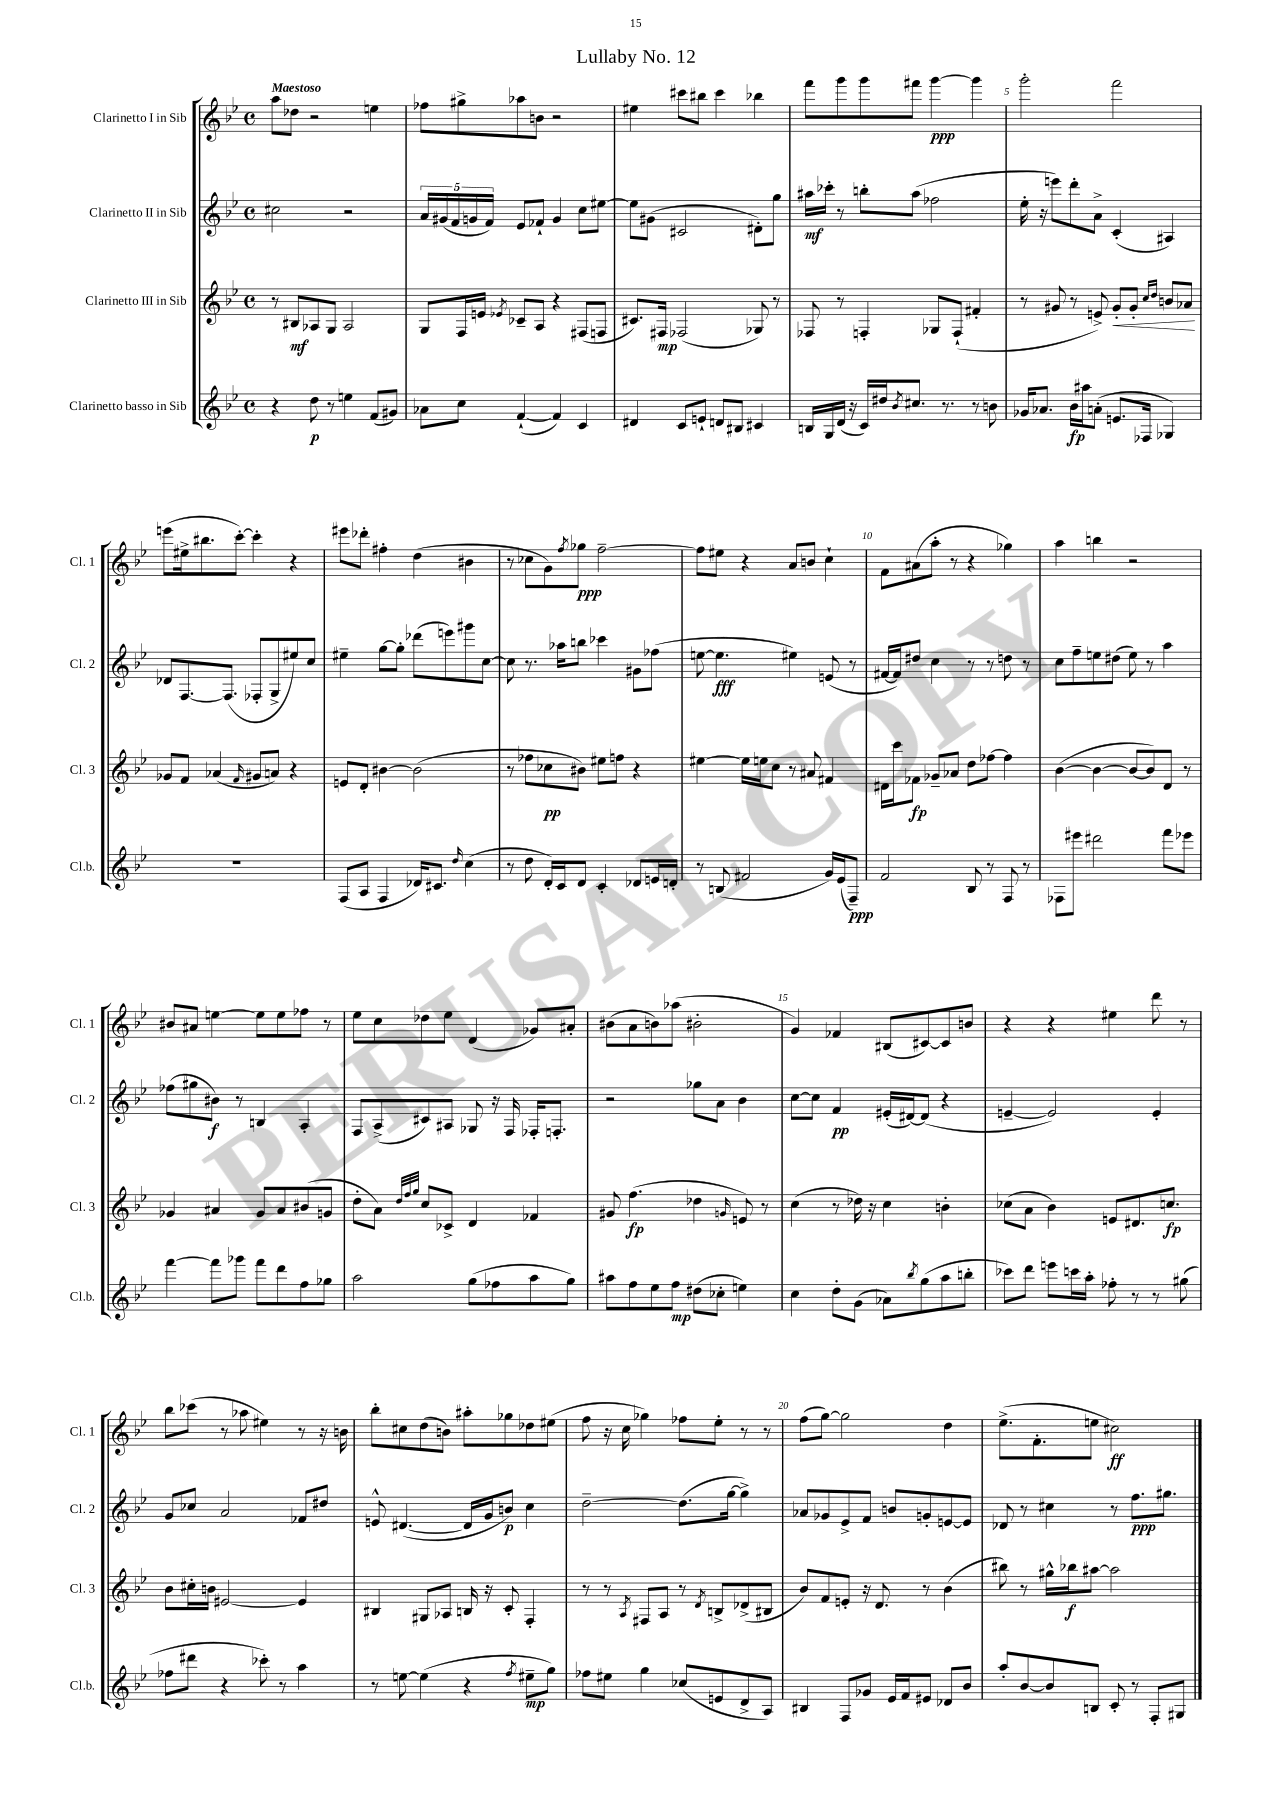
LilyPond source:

\header { title = "Lullaby No. 12" }
<<
\new StaffGroup <<
\new Staff = "s0" \with { instrumentName = "Clarinetto I in Sib" shortInstrumentName = "Cl. 1" } {
    \clef treble \key bes \major \defaultTimeSignature \time 4/4 \tempo "Maestoso"
    a''8 des''8 r2 e''4 |
    fes''8 gis''8-> aes''8 b'8 r2 |
    eis''4 cis'''8 bis''8 cis'''4 bes''4 |
    f'''8 g'''8 g'''8 fis'''8 g'''4~\ppp g'''4 |
    g'''2-. f'''2 |
    e'''8( eis''16-> bis''8. c'''8~-.) c'''4-. r4 |
    eis'''8 des'''8-. fis''4-. d''4( bis'4 |
    r8 ces''8 g'8) \acciaccatura { f''8 } ges''8\ppp f''2~-- |
    f''8 eis''8 r4 a'8 b'8 c''4-! |
    f'8 ais'8( a''8-. r8 r4 ges''4) |
    a''4 b''4 r2 |
    bis'8 ais'8 e''4~ e''8 e''8 fes''8 r8 |
    ees''8 c''8 des''8 ees''8 d'4( ges'8) ais'8-. |
    bis'8( a'8 b'8) aes''8( bis'2-. |
    g'4) fes'4 bis8( cis'8~) cis'8 b'8 |
    r4 r4 eis''4 d'''8 r8 |
    bes''8 ces'''8( r8 aes''8 eis''4) r8 r16 b'16 |
    bes''8-. cis''8 d''8( b'8) ais''8-. ges''8 des''8 eis''8( |
    f''8 r16 c''16 ges''4) fes''8 ees''8-. r8 r8 |
    f''8( g''8~) g''2 d''4 |
    ees''8.->( f'8.-. e''8 cis''2\ff) \bar "|." |
}
\new Staff = "s1" \with { instrumentName = "Clarinetto II in Sib" shortInstrumentName = "Cl. 2" } {
    \clef treble \key bes \major \defaultTimeSignature \time 4/4
    cis''2 r2 |
    \tuplet 5/4 { a'16 gis'16( f'16 g'16 f'16) } ees'8 fes'8-! g'4 c''8 eis''8~ |
    eis''8 gis'8( cis'2 dis'8-.) g''8 |
    ais''16\mf ces'''16-. r8 b''8-. ais''8( fes''2 |
    ees''16-. r16 e'''8) d'''8-. a'8-> c'4-.( ais4) |
    des'8 f8.~ f8.( fes8-. g8-> eis''8) c''8 |
    eis''4-- g''8~ g''8-. des'''8( e'''8) gis'''8 c''8~ |
    c''8 r8. aes''16 b''8 ces'''4 gis'8 fes''8( |
    e''8~ e''4.\fff eis''4) e'8( r8 |
    fis'16~ fis'16) dis''8 c''4 r8 r8 d''8 r8 |
    c''8 f''8-- e''8 dis''8( e''8) r8 a''4 |
    fes''8( gis''8 bis'8\f) r8 b4 a4-. |
    f8 a8->( cis'8) ais8 ges8 r16 f16 fes16-. f8.-. |
    r2 ges''8 a'8 bes'4 |
    c''8~ c''8 f'4\pp eis'16-.( dis'16~) dis'8( r4 |
    e'4~-- e'2) e'4-. |
    g'8 ces''8 a'2 fes'8 dis''8 |
    e'8-^ dis'4.~( dis'16 g'16 b'8\p) c''4 |
    d''2~-- d''8.( g''16~ g''4->) |
    aes'8 ges'8 ees'8-> f'8 b'8 g'8-. e'8~ e'8 |
    des'8 r8 cis''4 r8 f''8.\ppp gis''8. \bar "|." |
}
\new Staff = "s2" \with { instrumentName = "Clarinetto III in Sib" shortInstrumentName = "Cl. 3" } {
    \clef treble \key bes \major \defaultTimeSignature \time 4/4
    r8 bis8\mf aes8 g8 aes2 |
    g8 f16 e'16 \acciaccatura { ees'8 } ces'8-- a8 r4 fis8( f8 |
    cis'8.) fis16\mp fes2( ges8) r8 |
    fes8 r8 f4-. ges8 f8-!( fis'4-. |
    r8 gis'8 r8 e'8->) gis'8-.\< gis'8-. \grace { c''16 d''16 } b'8 aes'8\! |
    ges'8 f'8 aes'4( \grace { f'16 } gis'8 a'8) r4 |
    e'8 d'8-. bis'4~ bis'2( |
    r8 fes''8 ces''8\pp bis'8) eis''8 f''8 r4 |
    eis''4~ eis''16 e''16 c''8 r8 ais'8 fis'4 |
    dis'16 c'''16 fes'8\fp ges'8-- aes'8 d''8 fes''8~ fes''4 |
    bes'4~( bes'4~ bes'8~ bes'8) d'8 r8 |
    ges'4 ais'4 ges'8 ais'8 bis'8( g'8 |
    d''8-. a'8) \grace { d''32 f''32 g''32 } c''8 ces'8-> d'4 fes'4 |
    gis'8 f''4.\fp( des''4 \grace { g'16 } e'8) r8 |
    c''4( r8 des''16) r16 c''4 b'4-. |
    ces''8( a'8 bes'4) e'8 dis'8. c''8.\fp |
    bes'8 cis''16-. b'16 eis'2~ eis'4 |
    bis4 gis8 aes8 b16 r16 c'8-. f4-. |
    r8 r8 \acciaccatura { a8 } fis8 a8 r8 \acciaccatura { d'8 } b8-> des'8->( bis8 |
    bes'8) f'8 e'8-. r16 d'8. r8 bes'4( |
    bis''8) r8 gis''16-^ bes''16\f ais''8~ ais''2 \bar "|." |
}
\new Staff = "s3" \with { instrumentName = "Clarinetto basso in Sib" shortInstrumentName = "Cl.b." } {
    \clef treble \key bes \major \defaultTimeSignature \time 4/4
    r4 d''8\p r8 e''4 f'8( gis'8) |
    aes'8 c''8 f'4~-!( f'4) c'4 |
    dis'4 c'8 e'8-! d'8 bis8 cis'4 |
    b16 g16 d'16( r16 c'16) dis''16 \acciaccatura { bes'8 } cis''8. r8. r8 b'8 |
    ges'16 aes'8. bes'16\fp ais''16 a'8-.( e'8. fes16 ges4) |
    R1 |
    f8( a8 f4 des'16) cis'8. \grace { d''16 } c''4( |
    r8 d''8 d'16-.) c'16 d'8 c'4-. des'8 e'16 d'16-. |
    r8 b8( fis'2 g'16) ees'16( f8--\ppp) |
    f'2 bes8 r8 f8 r8 |
    fes8 eis'''8 dis'''2 f'''8 ees'''8 |
    f'''4~ f'''8 ges'''8 f'''8 d'''8 f''8 ges''8 |
    a''2 g''8( fes''8 a''8 g''8) |
    ais''8 f''8 ees''8 f''8\mp dis''8( ces''8-. e''4) |
    c''4 d''8-. g'8( aes'8) \acciaccatura { bes''8 } g''8( a''8 b''8-. |
    ces'''8) d'''8 e'''8 c'''16 a''16-. fes''8-. r8 r8 gis''8( |
    fes''8 dis'''8 r4 ces'''8-.) r8 a''4 |
    r8 e''8~ e''4( r4 \acciaccatura { f''8 } eis''8--\mp g''8) |
    fes''8 eis''8 g''4 ces''8( e'8 d'8-> a8) |
    bis4 f8 ges'8 ees'16 f'16 eis'8 des'8 bes'8 |
    a''8-. bes'8~ bes'8 b8 c'8-. r8 f8-. gis8 \bar "|." |
}
>>
>>
\layout { \context { \Score \override BarNumber.break-visibility = ##(#f #t #t) barNumberVisibility = #(every-nth-bar-number-visible 5) } }
